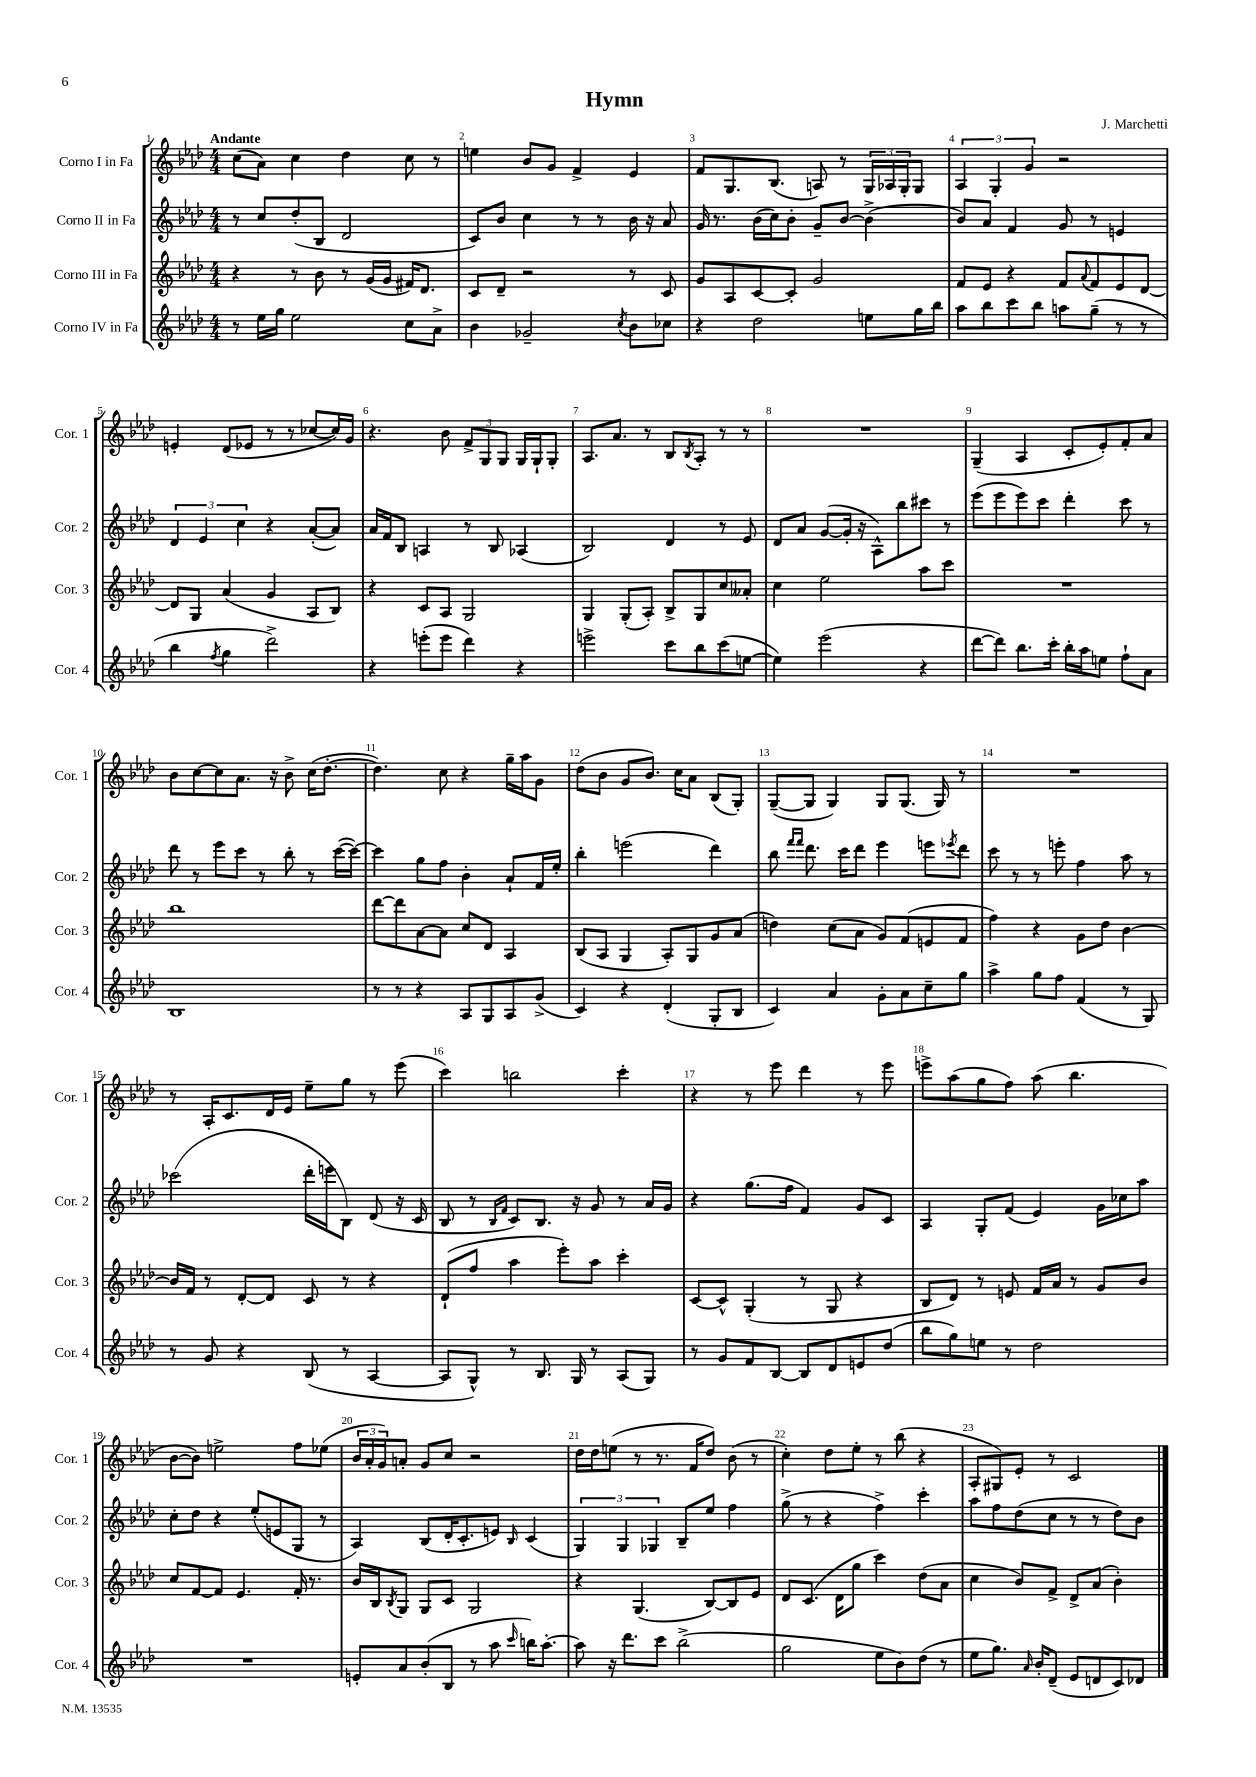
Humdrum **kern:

**kern	**kern	**kern	**kern
*staff4	*staff3	*staff2	*staff1
*clefG2	*clefG2	*clefG2	*clefG2
*k[b-e-a-d-]	*k[b-e-a-d-]	*k[b-e-a-d-]	*k[b-e-a-d-]
*M4/4	*M4/4	*M4/4	*M4/4
8r	4r	8r	(8cc
16ee-	.	8cc	8a-)
16gg	.	.	.
2ee-	8r	(8dd-'	4cc
.	8b-	8B-	.
.	8r	2d-	4dd-
.	(16g	.	.
.	16g	.	.
8cc	16f#)	.	8cc
.	8.d-	.	.
8a-^	.	.	8r
=	=	=	=
4b-	8c	8c)	4ee
.	8d-~	8b-	.
2g-~	2r	4cc	8b-
.	.	.	8g
.	.	8r	4f^
.	.	8r	.
8qcc	.	.	.
8b-	8r	16b-	4e-
.	.	16r	.
8cc-	8c	8a-	.
=	=	=	=
4r	8g	16g	8f
.	.	8.r	.
.	8A-	.	8.G
2dd-	[8c	(16b-	.
.	.	16cc)	(8.B-
.	8c']	8b-'	.
.	2g	8g~	8A)
.	.	[8b-	8r
8ee	.	(4b-^]	24G
.	.	.	24A-
.	.	.	24G'
16gg	.	.	8G
16bb-	.	.	.
=	=	=	=
8aa-	8f	8b-)	6A-
8bb-	8e-	8a-	.
.	.	.	6G'
8ccc	4r	4f	.
.	.	.	6g
8bb-	.	.	.
8aa	8f	8g	2r
.	8qqa-	.	.
(8gg~	8f	8r	.
8r	8e-	4e	.
8r	[8d-	.	.
=	=	=	=
4bb-	8d-]	6d-	4e'
.	8G	.	.
.	.	6e-	.
8qff	.	.	.
4gg	(4a-	.	(8d-
.	.	6cc	.
.	.	.	8e-
2ddd-^)	4g	4r	8r
.	.	.	8r
.	8A-	([8a-'	[8cc-
.	8B-)	8a-])	16cc-])
.	.	.	16g
=	=	=	=
4r	4r	16a-	4.r
.	.	16f	.
.	.	8B-	.
(8eee'	8c	4A	.
8eee	8A-	.	8b-
4ddd-)	2G	8r	12f^
.	.	.	12G
.	.	8B-	.
.	.	.	12G
4r	.	(4A-	16G
.	.	.	16G`
.	.	.	8G'
=	=	=	=
2eee^	4G	2B-)	8.A-
.	.	.	8.a-
.	(8G'	.	.
.	8A-')	.	8r
8ccc	8B-^	4d-	8B-
.	.	.	8qB-
8bb-	8G	.	8A-'
(8ccc	8cc	8r	8r
[8ee	8a--'	8e-	8r
=	=	=	=
4ee])	4cc	8d-	1r
.	.	8a-	.
(2eee-	2ee-	([8g	.
.	.	16g']	.
.	.	16r	.
.	.	8A-^^)	.
.	.	8bb-	.
4r	8aa-	8ccc#	.
.	8ccc	8r	.
=	=	=	=
[8ddd-	1r	(8eee-	(4G~
8ddd-])	.	8eee-	.
8.bb-	.	8eee-)	4A-
.	.	8ccc	.
16ccc'	.	.	.
16bb-'	.	4ddd-'	8c'
16aa-	.	.	.
8ee	.	.	8e-')
8ff`	.	8ccc	8f'
8a-	.	8r	8a-
=	=	=	=
1B-	1bb-	8ddd-	8b-
.	.	8r	[8cc
.	.	8eee-	8cc]
.	.	8ccc	8.a-
.	.	8r	.
.	.	.	16r
.	.	8bb-'	8b-^
.	.	8r	(16cc
.	.	.	[8.dd-'
.	.	([16ccc	.
.	.	16ccc_)	.
=	=	=	=
8r	[8ddd-	4ccc]	4.dd-])
8r	8ddd-]	.	.
4r	[8a-	8gg	.
.	8a-]	8ff	8cc
8A-	8cc	4b-'	4r
8G	8d-	.	.
8A-	4A-	8a-`	16gg~
.	.	.	16aa-
(8g^	.	16f	8g
.	.	16ee-'	.
=	=	=	=
4c)	(8B-	4bb-'	(8dd-
.	8A-	.	8b-
4r	4G	(2eee	8g
.	.	.	8.b-)
(4d-'	8A-')	.	.
.	.	.	16cc
.	8G	.	8a-
8G'	8g	4ddd-)	(8B-
8B-	(8a-	.	8G')
=	=	=	=
4c)	4dd)	8bb-	([8G~
.	.	16qqfff	.
.	.	16qqfff	.
.	.	8.ddd-	8G]
4a-	(8cc	.	4G)
.	.	16ccc	.
.	8a-	8ddd-	.
8g'	8g)	4eee-	8G
8a-	(8f	.	(8.G
8cc~	8e	8eee	.
.	.	.	16G)
.	.	8qeee-	.
8gg	8f	8ddd-	8r
=	=	=	=
4aa-^	4ff)	8ccc	1r
.	.	8r	.
8gg	4r	8r	.
8ff	.	8eee'	.
(4f	8g	4ff	.
.	8dd-	.	.
8r	[4b-	8aa-	.
8G)	.	8r	.
=	=	=	=
8r	16b-]	(2ccc-	8r
.	16f	.	.
8g	8r	.	16A-'
.	.	.	8.c
4r	[8d-'	.	.
.	8d-]	.	16d-
.	.	.	16e-
(8B-	8c	16ddd-'	8ee-~
.	.	16eee	.
8r	8r	8B-)	8gg
[4A-	4r	(8d-	8r
.	.	16r	(8eee-
.	.	16c	.
=	=	=	=
8A-]	(8d-`	8B-	4ccc)
8G^^)	8ff	8r	.
.	.	16qqB-	.
.	.	16qqf	.
8r	4aa-	8c)	2bb
8.B-	.	8.B-	.
.	8eee-')	.	.
16G	.	16r	.
8r	8aa-	8g	.
(8A-	4ccc'	8r	4ccc'
8G)	.	16a-	.
.	.	16g	.
=	=	=	=
8r	[8c	4r	4r
8g	8c^^]	.	.
8f	(4G'	(8.gg	8r
[8B-	.	.	8eee-
.	.	16ff	.
8B-]	8r	4f)	4ddd-
8d-	8G	.	.
8e	4r	8g	8r
(8dd-	.	8c	8eee-
=	=	=	=
8bb-	8B-	4A-	8eee^
8gg)	8d-)	.	(8aa-
8ee	8r	8G'	8gg
8r	8e	(8f	8ff)
2dd-	16f	4e-)	(8aa-
.	16a-	.	.
.	8r	.	4.bb-
.	8g	16g	.
.	.	16cc-	.
.	8b-	8aa-	.
=	=	=	=
1r	8cc	8cc'	[8b-
.	[8f	8dd-	8b-])
.	8f]	4r	2ee^
.	4.e-	.	.
.	.	(8ee-'	.
.	.	8e	.
.	16f'	8G	8ff
.	8.r	.	.
.	.	8r	(8ee-
=	=	=	=
8e'	16b-	4A-)	24b-
.	.	.	24a-'
.	16B-	.	.
.	.	.	24g)
.	8qB-	.	.
8a-	8G	.	8a'
(8b-'	8G	(8B-	8g
8B-	8c	16d-'	8cc
.	.	8.c'	.
8r	2G	.	2r
8aa-	.	8e)	.
16qqccc	.	16qqB-	.
16bb)	.	(4c	.
[8.aa-'	.	.	.
=	=	=	=
8aa-]	4r	6G)	16dd-
.	.	.	16dd-
16r	.	.	(8ee
.	.	6G	.
8.ddd-	.	.	.
.	(4.G	.	8r
.	.	6G-	.
8ccc	.	.	8.r
(2bb-^	.	8B-~	.
.	.	.	16f
.	[8B-)	8ee-	8dd-)
.	8B-]	4ff	(8b-
.	8e-	.	8r
=	=	=	=
2gg	8d-	(8gg^	4cc')
.	(8.c	8r	.
.	.	4r	8dd-
.	16d-	.	.
.	8gg	.	8ee-'
8ee-	4ccc)	4ff^)	8r
8b-)	.	.	(8bb-
(8dd-	(8dd-	4ccc'	4r
8r	8a-	.	.
=	=	=	=
8ee-	4cc	8aa-	8A-'
8.gg)	.	8ff	8G#)
.	8b-)	(8dd-	8e-'
16qqa-	.	.	.
16b-'	.	.	.
(8d-~	8f^	8cc	8r
8e-	8d-^	8r	2c
8d	(8a-	8r	.
8c)	4b-')	8dd-)	.
8d-	.	8b-	.
==	==	==	==
*-	*-	*-	*-
